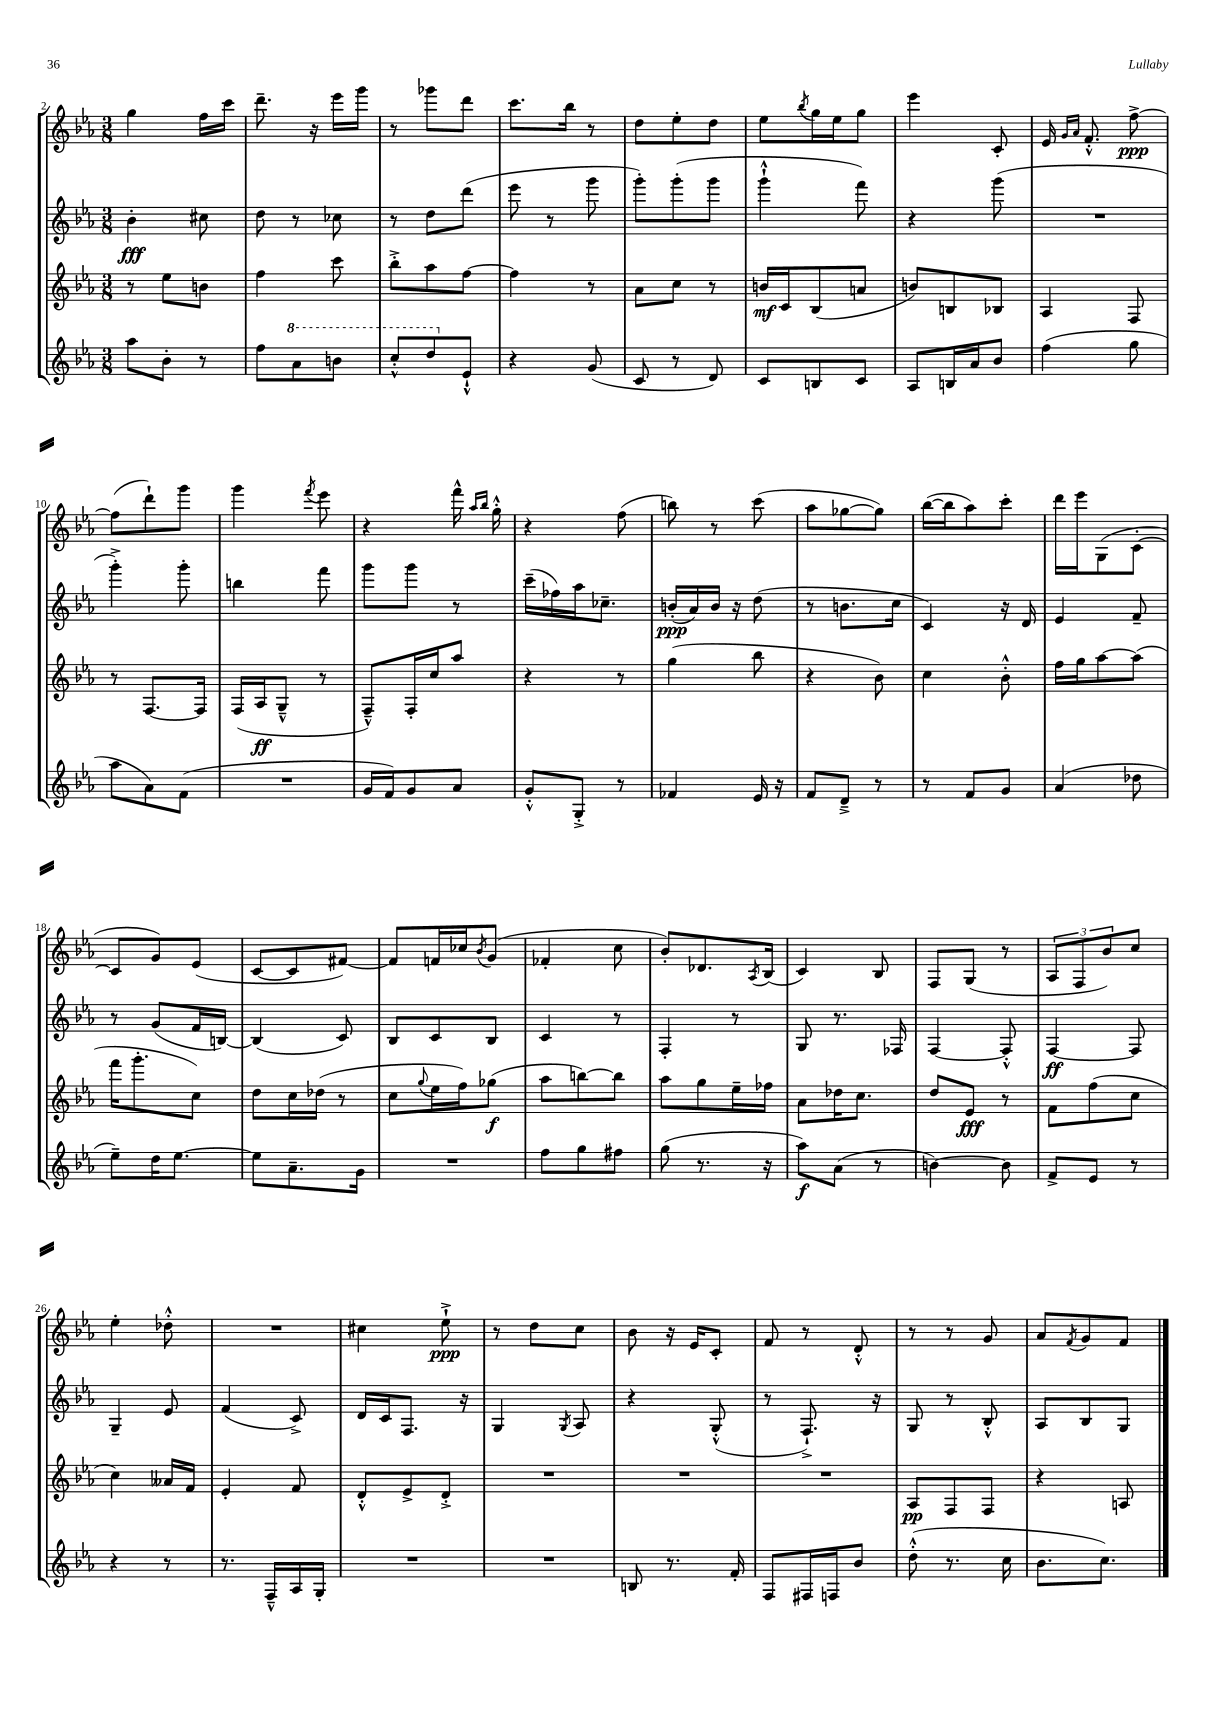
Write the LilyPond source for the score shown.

<<
\new StaffGroup <<
\new Staff = "s0" {
    \clef treble \key ees \major \numericTimeSignature \time 3/8
    g''4 f''16 c'''16 |
    d'''8.-- r16 ees'''16 g'''16 |
    r8 ges'''8 d'''8 |
    c'''8. bes''16 r8 |
    d''8 ees''8-. d''8 |
    ees''8 \acciaccatura { bes''8 } g''16 ees''16 g''8 |
    ees'''4 c'8-. |
    ees'16 \grace { g'16 aes'16 } f'8.-.-^ f''8~->\ppp |
    f''8( d'''8-!) g'''8 |
    g'''4 \acciaccatura { f'''8 } ees'''8 |
    r4 f'''16-^ \grace { aes''16 bes''16 } g''16-.-^ |
    r4 f''8( |
    b''8) r8 c'''8( |
    aes''8 ges''8~ ges''8) |
    bes''16~( bes''16 aes''8) c'''8-. |
    d'''16 ees'''16 g8( c'8~-. |
    c'8 g'8) ees'8( |
    c'8~ c'8 fis'8~) |
    fis'8 f'16 ces''16 \acciaccatura { bes'8 } g'8( |
    fes'4-. c''8 |
    bes'8-.) des'8. \acciaccatura { aes8 } bes16( |
    c'4) bes8 |
    f8 g8( r8 |
    \tuplet 3/2 { aes8 f8 bes'8) } c''8 |
    ees''4-. des''8-.-^ |
    R4. |
    cis''4 ees''8-!->\ppp |
    r8 d''8 c''8 |
    bes'8 r16 ees'16 c'8-. |
    f'8 r8 d'8-.-^ |
    r8 r8 g'8 |
    aes'8 \acciaccatura { f'8 } g'8 f'8 \bar "|." |
}
\new Staff = "s1" {
    \clef treble \key ees \major \numericTimeSignature \time 3/8
    bes'4-.\fff cis''8 |
    d''8 r8 ces''8 |
    r8 d''8 d'''8( |
    ees'''8 r8 g'''8 |
    g'''8-.) g'''8-.( g'''8 |
    g'''4-!-^ f'''8) |
    r4 g'''8( |
    R4. |
    g'''4-.->) g'''8-. |
    b''4 f'''8 |
    g'''8 g'''8 r8 |
    c'''16--( fes''16) aes''16 ces''8.-- |
    b'16-.\ppp( aes'16) b'16 r16 d''8( |
    r8 b'8. c''16 |
    c'4) r16 d'16 |
    ees'4 f'8-- |
    r8 g'8( f'16 b16~) |
    b4( c'8) |
    bes8 c'8 bes8 |
    c'4 r8 |
    f4-. r8 |
    g8 r8. fes16 |
    f4~ f8-.-^ |
    f4~\ff f8 |
    g4-- ees'8 |
    f'4( c'8->) |
    d'16 c'16 f8. r16 |
    g4 \acciaccatura { g8 } aes8 |
    r4 g8-.-^( |
    r8 f8.-!->) r16 |
    g8 r8 bes8-.-^ |
    aes8 bes8 g8 \bar "|." |
}
\new Staff = "s2" {
    \clef treble \key ees \major \numericTimeSignature \time 3/8
    r8 ees''8 b'8 |
    f''4 c'''8 |
    bes''8-.-> aes''8 f''8~ |
    f''4 r8 |
    aes'8 c''8 r8 |
    b'16\mf c'16 bes8( a'8 |
    b'8) b8 bes8 |
    aes4 f8 |
    r8 f8.~ f16 |
    f16( aes16\ff g8---^ r8 |
    f8---^) f16-. c''16 aes''8 |
    r4 r8 |
    g''4( bes''8 |
    r4 bes'8) |
    c''4 bes'8-.-^ |
    f''16 g''16 aes''8~ aes''8( |
    f'''16 g'''8.-. c''8) |
    d''8 c''16 des''16( r8 |
    c''8 \appoggiatura { g''8 } ees''16 f''16) ges''8\f( |
    aes''8 b''8~) b''8 |
    aes''8 g''8 ees''16-- fes''16 |
    aes'8 des''16 c''8. |
    d''8 ees'8\fff r8 |
    f'8 f''8( c''8 |
    c''4) aeses'16 f'16 |
    ees'4-. f'8 |
    d'8-.-^ ees'8-> d'8-.-> |
    R4. |
    R4. |
    R4. |
    aes8\pp f8 f8 |
    r4 a8 \bar "|." |
}
\new Staff = "s3" {
    \clef treble \key ees \major \numericTimeSignature \time 3/8
    aes''8 bes'8-. r8 |
    f''8 \ottava #1 aes''8 b''8 |
    c'''8-.-^ d'''8 \ottava #0 ees'8-!-^ |
    r4 g'8( |
    c'8 r8 d'8) |
    c'8 b8 c'8 |
    aes8 b16 aes'16 bes'8 |
    f''4( g''8 |
    aes''8 aes'8) f'8( |
    R4. |
    g'16 f'16) g'8 aes'8 |
    g'8-.-^ g8-.-> r8 |
    fes'4 ees'16 r16 |
    f'8 d'8---> r8 |
    r8 f'8 g'8 |
    aes'4( des''8 |
    ees''8--) d''16 ees''8.~ |
    ees''8 aes'8.-- g'16 |
    R4. |
    f''8 g''8 fis''8 |
    g''8( r8. r16 |
    aes''8\f) aes'8( r8 |
    b'4~) b'8 |
    f'8-> ees'8 r8 |
    r4 r8 |
    r8. f16---^ aes16 g16-. |
    R4. |
    R4. |
    b8 r8. f'16-. |
    f8 fis16 f16 bes'8 |
    d''8-.-^( r8. c''16 |
    bes'8. c''8.) \bar "|." |
}
>>
>>
\layout { \context { \Score currentBarNumber = #2 } }
